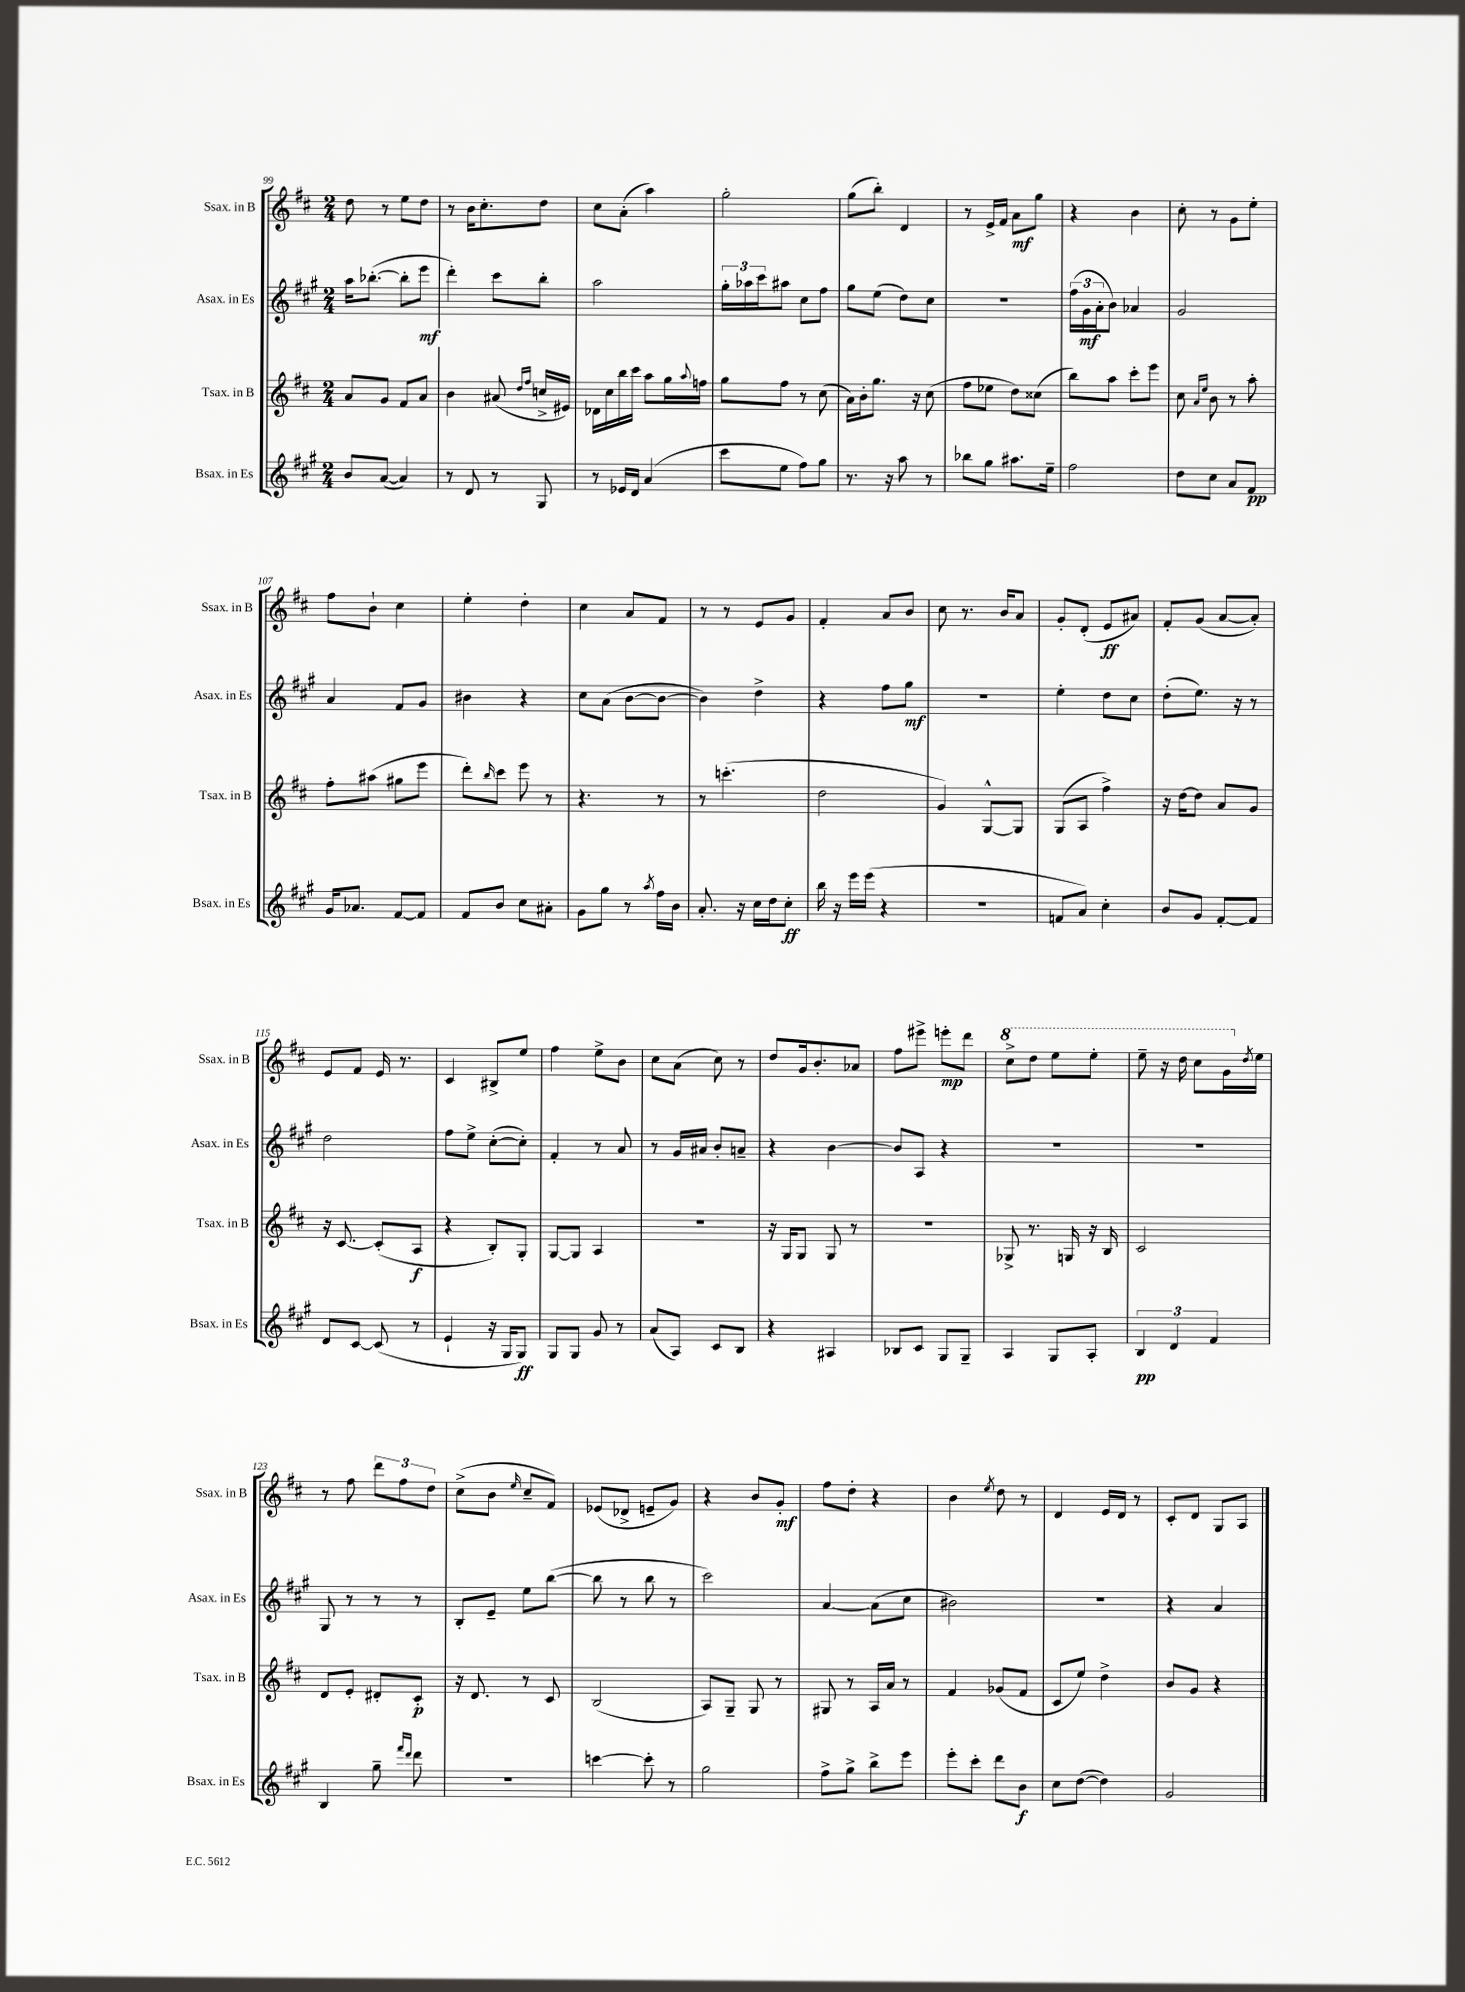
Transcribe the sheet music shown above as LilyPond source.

<<
\new StaffGroup <<
\new Staff = "s0" \with { instrumentName = "Ssax. in B" shortInstrumentName = "Ssax. in B" } {
    \clef treble \key d \major \numericTimeSignature \time 2/4
    d''8 r8 e''8 d''8 |
    r8 b'16 cis''8.-. d''8 |
    cis''8 a'8-.( a''4) |
    g''2-. |
    g''8( b''8-.) d'4 |
    r8 e'16-> fis'16 a'8\mf g''8 |
    r4 b'4 |
    cis''8-. r8 g'8 e''8-. |
    fis''8 b'8-! cis''4 |
    e''4-. d''4-. |
    cis''4 a'8 fis'8 |
    r8 r8 e'8 g'8 |
    fis'4-. a'8 b'8 |
    cis''8 r8. b'16 a'8 |
    g'8-. d'8-.( e'8\ff ais'8) |
    fis'8-. g'8( a'8~ a'8-.) |
    e'8 fis'8 e'16 r8. |
    cis'4 bis8-> e''8 |
    fis''4 e''8-> b'8 |
    cis''8 a'8( cis''8) r8 |
    d''8 g'16 b'8.-. aes'8 |
    fis''8 eis'''8-> e'''8-.\mp d'''8 |
    \ottava #1 cis'''8-> d'''8 e'''8 e'''8-. |
    e'''8-- r16 d'''16 cis'''8 g''16 \ottava #0 \acciaccatura { d''8 } e''16 |
    r8 fis''8 \tuplet 3/2 { d'''8 fis''8 d''8 } |
    cis''8->( b'8 \grace { e''16 } cis''8-- fis'8) |
    ees'8( des'8-> e'8-- g'8) |
    r4 b'8 g'8-.\mf |
    fis''8 d''8-. r4 |
    b'4 \acciaccatura { e''8 } d''8 r8 |
    d'4 e'16 d'16 r8 |
    cis'8-. d'8 g8 a8 \bar "|." |
}
\new Staff = "s1" \with { instrumentName = "Asax. in Es" shortInstrumentName = "Asax. in Es" } {
    \clef treble \key a \major \numericTimeSignature \time 2/4
    a''16 bes''8.~-.( bes''8-. e'''8\mf |
    d'''4-.) cis'''8 b''8-. |
    a''2 |
    \tuplet 3/2 { gis''16-. aes''16 cis'''16 } ais''8 cis''8 fis''8 |
    gis''8 e''8( d''8) cis''8 |
    R2 |
    \tuplet 3/2 { fis''16( gis'16\mf a'16-. } b'8) aes'4 |
    gis'2 |
    a'4 fis'8 gis'8 |
    bis'4 r4 |
    cis''8 a'8( b'8~ b'8~ |
    b'4) d''4-> |
    r4 fis''8 gis''8\mf |
    R2 |
    e''4-. d''8 cis''8 |
    d''8-.( e''8.) r16 r8 |
    d''2 |
    fis''8 e''8-> cis''8~-.( cis''8-.) |
    fis'4-. r8 a'8 |
    r8 gis'16 ais'16 b'8-. a'8-- |
    r4 b'4~ |
    b'8 a8 r4 |
    R2 |
    R2 |
    gis8 r8 r8 r8 |
    b8-. e'8-- e''8 b''8~( |
    b''8 r8 b''8 r8 |
    cis'''2) |
    a'4~ a'8( cis''8 |
    bis'2) |
    r2 |
    r4 a'4 \bar "|." |
}
\new Staff = "s2" \with { instrumentName = "Tsax. in B" shortInstrumentName = "Tsax. in B" } {
    \clef treble \key d \major \numericTimeSignature \time 2/4
    a'8 g'8 fis'8 a'8 |
    b'4 ais'8( \grace { d''16 fis''16 } c''16-> eis'16) |
    des'16 cis''16 b''16 cis'''16 a''8 g''16 \appoggiatura { a''8 } f''16 |
    g''8 fis''8 r8 cis''8( |
    a'16) b'16-. g''8. r16 cis''8( |
    fis''8 ees''8 d''8) cisis''8( |
    b''8) a''8 cis'''8-. e'''8 |
    cis''8 \grace { a'16 e''16 } b'8 r8 a''8-. |
    fis''8-. ais''8( gis''8 e'''8 |
    d'''8-.) \grace { b''16 } cis'''8 e'''8 r8 |
    r4. r8 |
    r8 c'''4.-.( |
    d''2 |
    g'4) g8~-^ g8 |
    g8( a8 fis''4->) |
    r16 d''16~ d''8 a'8 g'8 |
    r16 cis'8.~ cis'8-.( a8\f |
    r4 b8-.) g8-. |
    g8~ g8 a4 |
    R2 |
    r16 g16 g8 g8 r8 |
    R2 |
    ges8-> r8. g16 r16 b16 |
    cis'2 |
    d'8 e'8-. dis'8-. cis'8-.\p |
    r16 d'8. r8 cis'8 |
    b2( |
    a8) g8-- g8 r8 |
    gis8 r8 a16 a'16 r8 |
    fis'4 ges'8( fis'8 |
    cis'8 e''8) d''4-> |
    b'8 g'8 r4 \bar "|." |
}
\new Staff = "s3" \with { instrumentName = "Bsax. in Es" shortInstrumentName = "Bsax. in Es" } {
    \clef treble \key a \major \numericTimeSignature \time 2/4
    b'8 a'8~( a'4) |
    r8 d'8 r8 gis8 |
    r8 ees'16 d'16 a'4( |
    cis'''8 e''8 fis''8) gis''8 |
    r8. r16 a''8 r8 |
    bes''8 gis''8 ais''8. e''16-- |
    fis''2 |
    d''8 cis''8 a'8 fis'8\pp |
    gis'16 aes'8. fis'8~ fis'8 |
    fis'8 b'8 cis''8 ais'8-. |
    gis'8 gis''8 r8 \acciaccatura { a''8 } fis''16 b'16 |
    a'8.-. r16 cis''16 d''16 cis''8-.\ff |
    b''16 r16 e'''16 e'''16( r4 |
    r2 |
    f'8 a'8) cis''4-. |
    b'8 gis'8 fis'8~-. fis'8 |
    d'8 cis'8~ cis'8( r8 |
    e'4-! r16 gis16 gis8\ff) |
    gis8 gis8 gis'8 r8 |
    a'8( a8) cis'8 b8 |
    r4 ais4 |
    bes8 cis'8 gis8 gis8-- |
    a4 gis8 a8-. |
    \tuplet 3/2 { b4\pp d'4 fis'4 } |
    b4 gis''8-- \grace { fis'''16 d'''16 } d'''8 |
    r2 |
    c'''4~ c'''8-. r8 |
    gis''2 |
    fis''8-> gis''8-> b''8-> e'''8 |
    e'''8-. cis'''8-. d'''8 b'8\f |
    cis''8 d''8~( d''4) |
    gis'2 \bar "|." |
}
>>
>>
\layout { \context { \Score currentBarNumber = #99 } }
